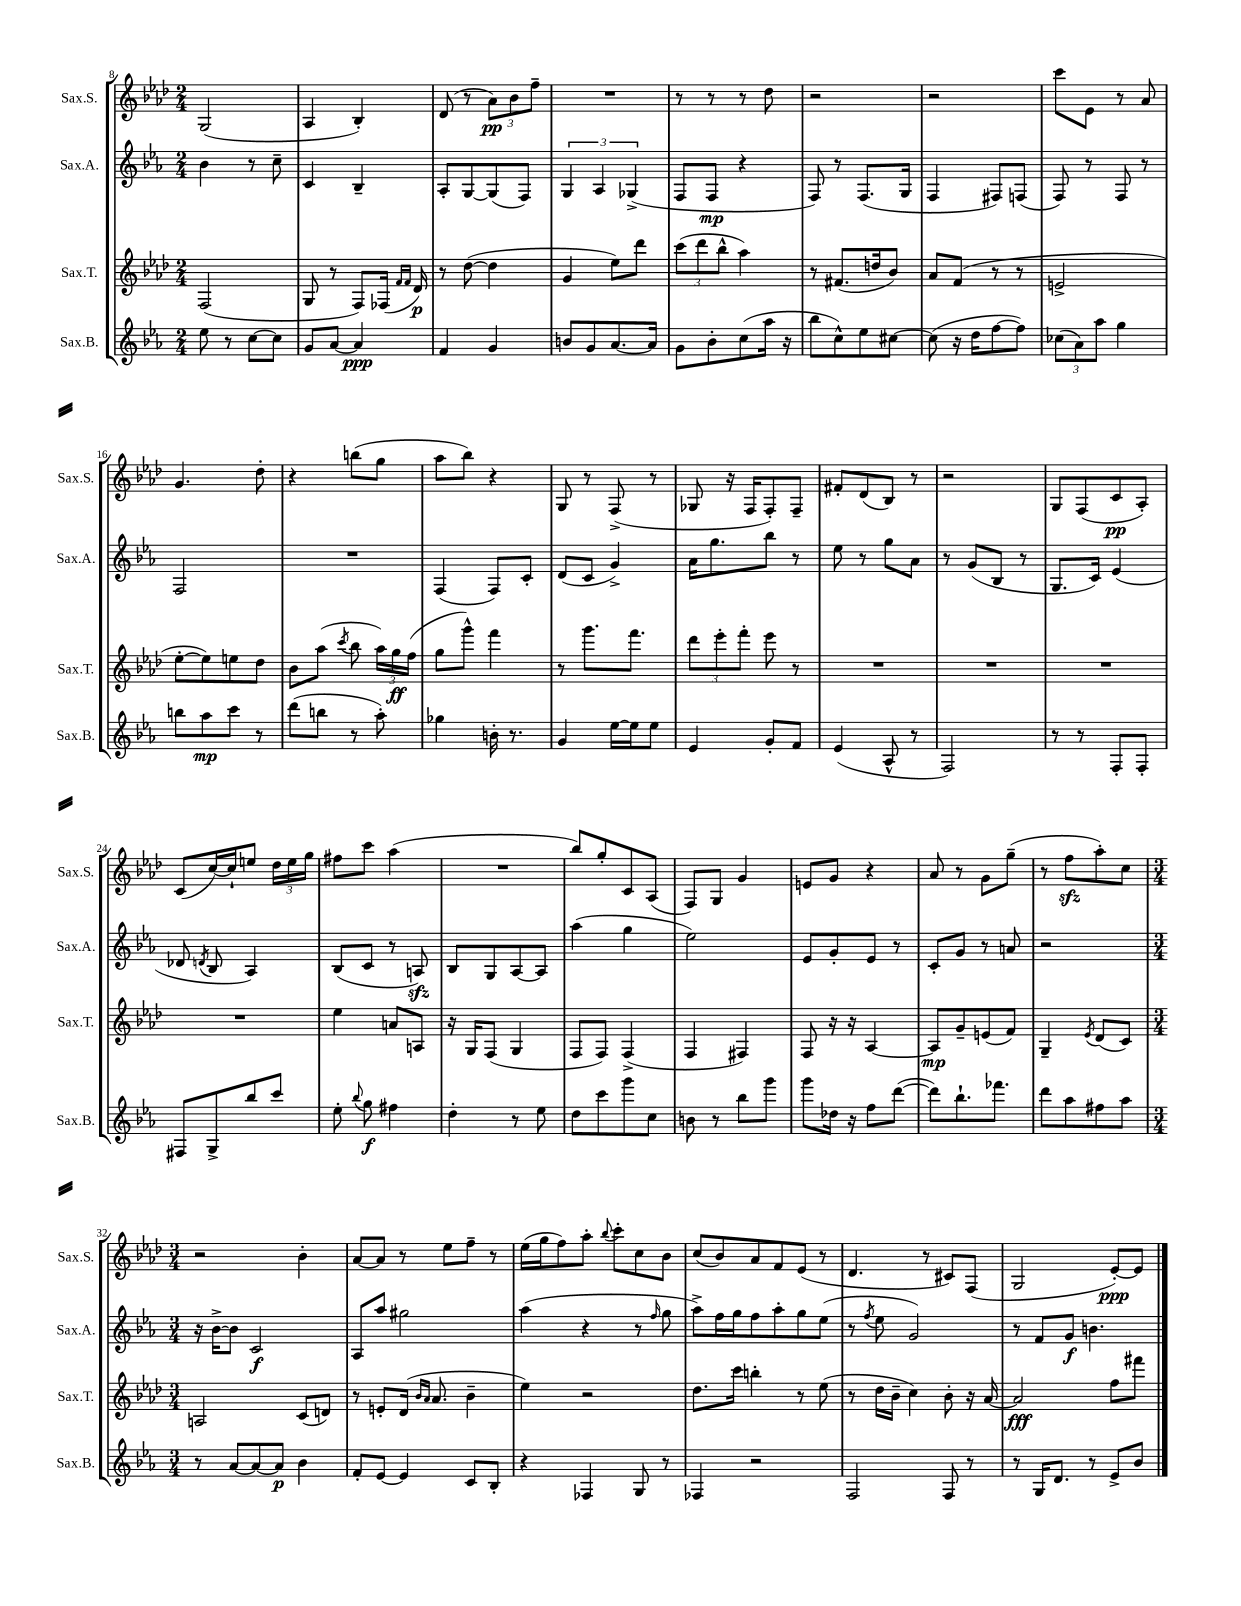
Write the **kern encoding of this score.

**kern	**kern	**kern	**kern
*staff4	*staff3	*staff2	*staff1
*clefG2	*clefG2	*clefG2	*clefG2
*k[b-e-a-]	*k[b-e-a-d-]	*k[b-e-a-]	*k[b-e-a-d-]
*M2/4	*M2/4	*M2/4	*M2/4
8ee-\	(2F/	4b-\	(2G/
8r	.	.	.
[8cc\L	.	8r	.
8cc\]J	.	8cc~\	.
=	=	=	=
8g/L	8G/	4c/	4A-/
[8a-/J	8r	.	.
4a-/]	8F/L)	4B-~/	4B-'/)
.	(16F-/Jk	.	.
.	16qqf/LL	.	.
.	16qqf/JJ	.	.
.	16d-/)	.	.
=	=	=	=
4f/	8r	8A-'/L	(8d-/
.	([8dd-\	[8G/	8r
4g/	4dd-\]	(8G/]	12a-\L)
.	.	.	12b-\
.	.	8F/J)	.
.	.	.	12ff~\J
=	=	=	=
8b/L	4g/	6G/	2r
8g/	.	.	.
.	.	6A-/	.
[8.a-/	8ee-\L)	.	.
.	.	(6G-^/	.
.	8ddd-\J	.	.
16a-/]Jk	.	.	.
=	=	=	=
8g\L	(12ccc\L	8F/L	8r
.	12ddd-\	.	.
8b-'\	.	8F/J	8r
.	12bb-^^\J	.	.
(8cc\	4aa-\)	4r	8r
16aa-\Jk	.	.	8dd-\
16r	.	.	.
=	=	=	=
8bb-\L	8r	8F/)	2r
8cc^^\)	(8.f#/L	8r	.
8ee-\	.	(8.F/L	.
.	16dd/k	.	.
[8cc#\J	8b-/J)	.	.
.	.	16G/Jk	.
=	=	=	=
(8cc#\]	8a-/L	4F/	2r
16r	(8f/J	.	.
16dd\LK	.	.	.
[8ff\	8r	8F#/L)	.
8ff\]J)	8r	(8F/J	.
=	=	=	=
(12cc-\L	2e^/	8F/)	8ccc\L
12a-\)	.	.	.
.	.	8r	8e-\J
12aa-\J	.	.	.
4gg\	.	8F/	8r
.	.	8r	8a-/
=	=	=	=
8bb\L	[8ee-'\L	2F/	4.g/
8aa-\	8ee-\])	.	.
8ccc\J	8ee\	.	.
8r	8dd-\J	.	8dd-'\
=	=	=	=
(8ddd\L	8b-\L	2r	4r
8bb\J	(8aa-\J	.	.
.	8qccc/	.	.
8r	8bb-\	.	(8bb\L
8aa-'\)	24aa-\LL)	.	8gg\J
.	24gg\	.	.
.	(24ff\JJ	.	.
=	=	=	=
4gg-\	8gg\L	(4F/	8aa-\L
.	8ggg^^\J)	.	8bb-\J)
16b'\	4fff\	8F/L)	4r
8.r	.	.	.
.	.	8c'/J	.
=	=	=	=
4g/	8r	(8d/L	8G/
.	8.ggg\L	8c/J	8r
[16ee-\LL	.	4g^/)	(8F^/
16ee-\]J	8.fff\J	.	.
8ee-\J	.	.	8r
=	=	=	=
4e-/	12ddd-\L	16a-\LK	8G-/
.	.	8.gg\	.
.	12eee-'\	.	.
.	.	.	16r
.	12fff'\J	.	.
.	.	.	16F/LK
8g'/L	8eee-\	8bb-\J	8F'/)
8f/J	8r	8r	8F~/J
=	=	=	=
(4e-/	2r	8ee-\	8f#'/L
.	.	8r	(8d-/
8A-^^/	.	8gg\L	8B-/J)
8r	.	8a-\J	8r
=	=	=	=
2F/)	2r	8r	2r
.	.	(8g/L	.
.	.	8B-/J	.
.	.	8r	.
=	=	=	=
8r	2r	8.G/L	8G/L
8r	.	.	(8F/
.	.	16c/Jk)	.
8F'/L	.	(4e-/	8c/
8F'/J	.	.	8A-'/J)
=	=	=	=
8F#/L	2r	8d-/	(8c/L
.	.	8qd/	.
8G^/	.	8B-/	[16cc/L)
.	.	.	16cc`/]J
8bb-/	.	4A-/)	8ee/J
8ccc/J	.	.	24dd-\LL
.	.	.	24ee\
.	.	.	24gg\JJ
=	=	=	=
8ee-'\	4ee-\	(8B-/L	8ff#\L
8qqbb-/	.	.	.
8gg\	.	8c/J	8ccc\J
4ff#\	8a/L	8r	(4aa-\
.	8A/J	8A/)	.
=	=	=	=
4dd'\	16r	8B-/L	2r
.	16G/LK	.	.
.	(8F/J	8G/	.
8r	4G/	[8A-/	.
8ee-\	.	8A-/]J	.
=	=	=	=
8dd\L	8F/L	(4aa-\	8bb-/L)
8ccc\	8F/J)	.	8gg'/
8ggg\	(4F^/	4gg\	8c/
8cc\J	.	.	(8A-/J
=	=	=	=
8b\	4F/	2ee-\)	8F/L)
8r	.	.	8G/J
8bb-\L	4F#/)	.	4g/
8ggg\J	.	.	.
=	=	=	=
8ggg\L	8F/	8e-/L	8e/L
16dd-\Jk	16r	8g'/	8g/J
16r	16r	.	.
8ff\L	[4A-/	8e-/J	4r
([8ddd\J	.	8r	.
=	=	=	=
8ddd\]L)	8A-/]L	8c'/L	8a-/
8.bb-`\	8g~/	8g/J	8r
.	(8e/	8r	8g\L
8.fff-\J	.	.	.
.	8f/J)	8a/	(8gg~\J
=	=	=	=
8ddd\L	4G~/	2r	8r
8aa-\	.	.	8ff\L
.	8qe-/	.	.
8ff#\	(8d-/L	.	8aa-'\)
8aa-\J	8c/J)	.	8cc\J
=	=	=	=
*M3/4	*M3/4	*M3/4	*M3/4
8r	2A/	16r	2r
.	.	[16b-^\LK	.
[8a-/L	.	8b-\]J	.
8a-/_	.	2c/	.
8a-/]J	.	.	.
4b-\	(8c/L	.	4b-'\
.	8d/J)	.	.
=	=	=	=
8f'/L	8r	8A-/L	[8a-/L
[8e-/J	8e'/L	8aa-/J	8a-/]J
4e-/]	(16d-/Jk	2gg#\	8r
.	16qqb-/LL	.	.
.	16qqa-/JJ	.	.
.	8.a-/	.	.
.	.	.	8ee-\L
8c/L	4b-~\	.	8ff~\J
8B-'/J	.	.	8r
=	=	=	=
4r	4ee-\)	(4aa-\	(16ee-\LL
.	.	.	16gg\J
.	.	.	8ff\)
4F-/	2r	4r	8aa-'\J
.	.	.	8qqbb-/
.	.	.	8ccc'\L
8G/	.	8r	8cc\
.	.	16qqff/	.
8r	.	8gg\	8b-\J
=	=	=	=
4F-/	8.dd-\L	8aa-^\L)	(8cc/L
.	.	16ff\L	8b-/)
.	16ccc\Jk	16gg\J	.
2r	4bb'\	8ff\	8a-/
.	.	8aa-'\	8f/
.	8r	8gg\	(8e-/J
.	(8ee-\	(8ee-\J	8r
=	=	=	=
2F/	8r	8r	4.d-/
.	.	8qff/	.
.	16dd-\LL	8ee-\	.
.	16b-~\JJ	.	.
.	4cc\)	2g/)	.
.	.	.	8r
8F/	8b-'\	.	8c#/L)
8r	16r	.	(8F/J
.	[16a-/	.	.
=	=	=	=
8r	2a-/]	8r	2G/
16G/LK	.	8f/L	.
8.d/J	.	.	.
.	.	8g/J	.
8r	.	4.b\	.
8e-^/L	8ff\L	.	[8e-'/L)
8b-/J	8fff#\J	.	8e-/]J
==	==	==	==
*-	*-	*-	*-
